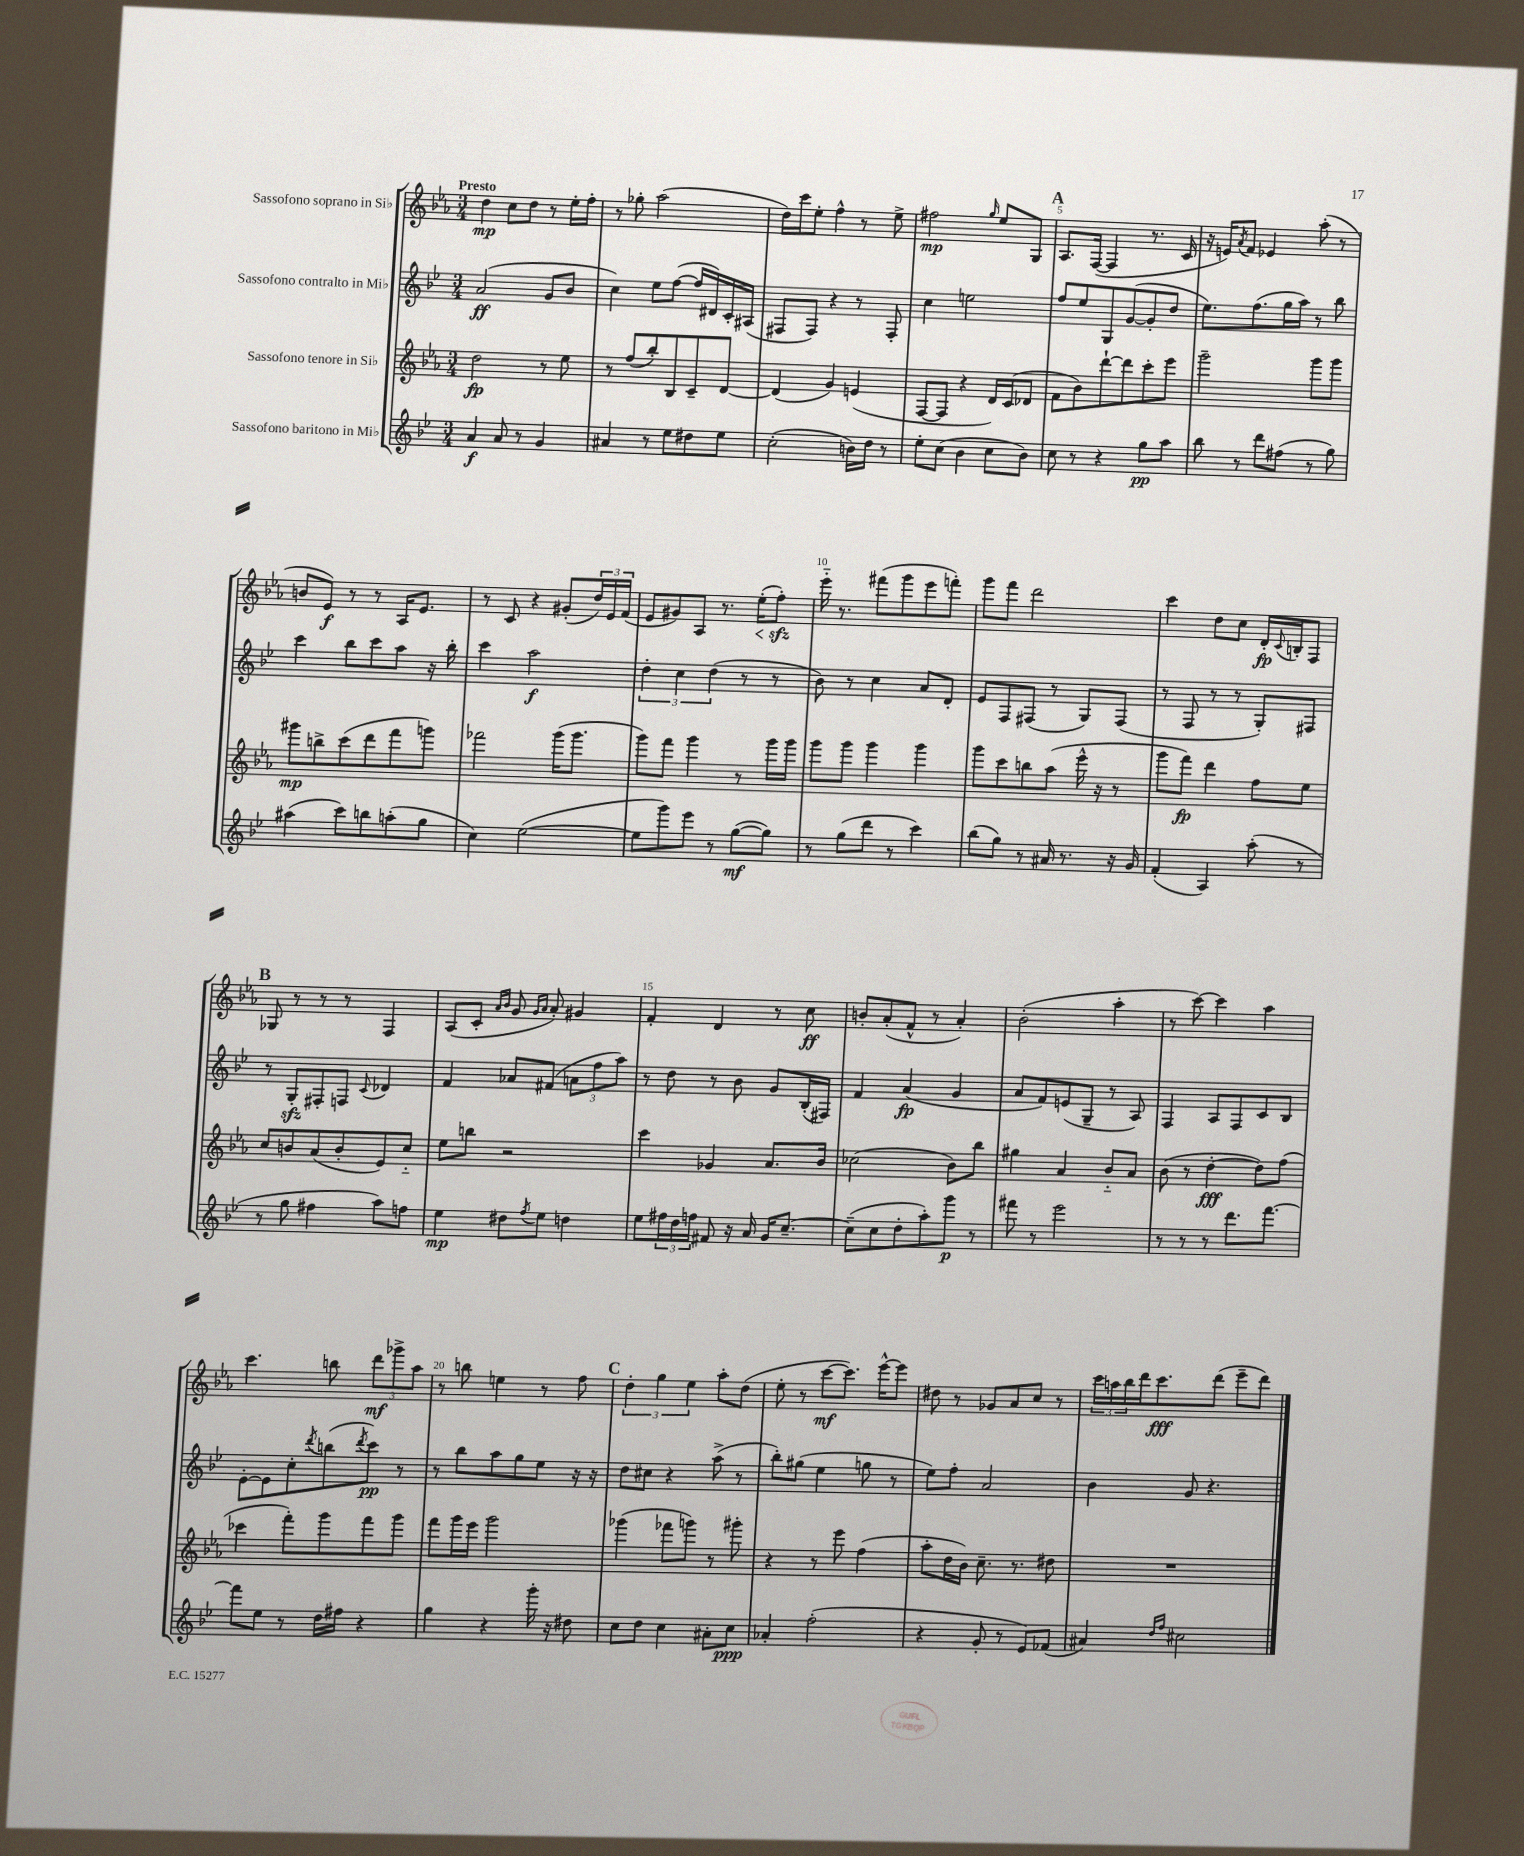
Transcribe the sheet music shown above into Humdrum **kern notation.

**kern	**dynam	**kern	**dynam	**kern	**dynam	**kern	**dynam
*part4	*part4	*part3	*part3	*part2	*part2	*part1	*part1
*staff4	*staff4	*staff3	*staff3	*staff2	*staff2	*staff1	*staff1
*I"Sassofono baritono in Mi♭	*	*I"Sassofono tenore in Si♭	*	*I"Sassofono contralto in Mi♭	*	*I"Sassofono soprano in Si♭	*
*clefG2	*	*clefG2	*	*clefG2	*	*clefG2	*
*k[b-e-]	*	*k[b-e-a-]	*	*k[b-e-]	*	*k[b-e-a-]	*
*M3/4	*	*M3/4	*	*M3/4	*	*M3/4	*
=1	=1	=1	=1	=1	=1	=1	=1
!	!	!	!	!	!	!LO:TX:a:B:t=Presto	!
4a/	f	2dd\	fp	(2a/	ff	4dd\	mp
8a/	.	.	.	.	.	8cc\L	.
8r	.	.	.	.	.	8dd\J	.
4g/	.	8r	.	8g/L	.	8r	.
.	.	8ee-\	.	8b-/J	.	16ee-'\LL	.
.	.	.	.	.	.	16ff'\JJ	.
=2	=2	=2	=2	=2	=2	=2	=2
4a#X/	.	8r	.	4cc\)	.	8r	.
.	.	(8ff/L	.	.	.	8gg-X'\	.
8r	.	8bb-'/)	.	8ee-\L	.	(2aa-\	.
8ee-\L	.	8B-/	.	([8ff\J	.	.	.
8dd#X\	.	8c~/	.	16ff/LL]	.	.	.
.	.	.	.	16d#X/)	.	.	.
8ee-\J	.	[8d/J	.	16c'/	.	.	.
.	.	.	.	(16A#X/JJ	.	.	.
=3	=3	=3	=3	=3	=3	=3	=3
(2cc'\	.	(4d/]	.	8F#X/L	.	16dd\LL)	.
.	.	.	.	.	.	16ccc\J	.
.	.	.	.	8F#/J)	.	8ee-'\J	.
.	.	4g/)	.	4r	.	4ff^^\	.
16bn\LL)	.	(4en/	.	8r	.	8r	.
16dd\JJ	.	.	.	.	.	.	.
8r	.	.	.	8F#'/	.	8ee-^\	.
=4	=4	=4	=4	=4	=4	=4	=4
8ee-'\L	.	[8F/L	.	4cc\	.	2ff#X\	mp
(8cc\J	.	8F/J]	.	.	.	.	.
4b-\	.	4r	.	2een\	.	.	.
.	.	.	.	.	.	16qqgg/	.
8cc\L	.	16d/LL)	.	.	.	8ee-/L	.
.	.	(16c/J	.	.	.	.	.
8b-\J)	.	8d-X/J	.	.	.	8G/J	.
!!LO:REH:place=s1:t=A
=5	=5	=5	=5	=5	=5	=5	=5
8cc\	.	8f\L	.	8ff/L	.	8.A-/L	.
8r	.	8b-\)	.	8ee-/	.	.	.
.	.	.	.	.	.	([16F/Jk	.
4r	.	[8ddd`\	.	8G/	.	4F/]	.
.	.	8ddd\]	.	([8g/	.	.	.
8gg\L	pp	8ccc'\	.	8g'/]	.	8.r	.
8aa\J	.	8eee-\J	.	8dd/J	.	.	.
.	.	.	.	.	.	16c/	.
=6	=6	=6	=6	=6	=6	=6	=6
8bb-\	.	2ggg~\	.	8.ee-\L)	.	16r	.
.	.	.	.	.	.	16en/KL)	.
.	.	.	.	.	.	8qa-/	.
8r	.	.	.	.	.	8f/J	.
.	.	.	.	(8.ff\	.	.	.
8ddd\L	.	.	.	.	.	4e-X/	.
(8ff#X\J	.	.	.	16gg\L	.	.	.
.	.	.	.	16aa\JJ)	.	.	.
8r	.	8ggg\L	.	8r	.	(8aa-'\	.
8gg\)	.	8ggg\J	.	8bb-\	.	8r	.
!!LO:LB:g=z
=7	=7	=7	=7	=7	=7	=7	=7
(4aa#X\	.	8ggg#X\L	mp	4ccc\	.	8bn/L	.
.	.	8bbn^\	.	.	.	8e-/J)	f
8ccc\L)	.	(8ccc\	.	8bb-\L	.	8r	.
8bbn\	.	8ddd\	.	8ccc\	.	8r	.
(8aan'\	.	8fff\	.	8aa\J	.	16A-/KL	.
.	.	.	.	.	.	8.e-/J	.
8gg\J	.	8gggn\J)	.	16r	.	.	.
.	.	.	.	16bb-'\	.	.	.
=8	=8	=8	=8	=8	=8	=8	=8
4cc\)	.	2fff-X\	.	4ccc\	.	8r	.
.	.	.	.	.	.	8c/	.
([2ee-\	.	.	.	2aa\	f	4r	.
.	.	(16ggg\KL	.	.	.	(8g#X'/L	.
.	.	8.ggg\J	.	.	.	.	.
.	.	.	.	.	.	24dd/L)	.
.	.	.	.	.	.	24e-/	.
.	.	.	.	.	.	(24f/JJ	.
=9	=9	=9	=9	=9	=9	=9	=9
8ee-\L]	.	8ggg\L)	.	6dd'\	.	8e-/L	.
8ggg\)	.	8fff\J	.	.	.	8g#X/)	.
.	.	.	.	6cc\	.	.	.
8eee-\J	.	4ggg\	.	.	.	8A-/J	.
.	.	.	.	(6dd\	.	.	.
8r	.	.	.	.	.	8.r	.
([8gg\L	mf	8r	.	8r	.	.	.
!	!	!	!	!	!	!	!LO:HP:b
.	.	.	.	.	.	(16ee-'\KL	<
8gg\J])	.	16ggg\LL	.	8r	.	8ffzz'\J)	.
.	.	16ggg\JJ	.	.	.	.	.
.	.	.	.	.	.	.	[
=10	=10	=10	=10	=10	=10	=10	=10
8r	.	8ggg\L	.	8b-\)	.	16eee-\	.
.	.	.	.	.	.	8.r	.
(8gg\L	.	8ggg\J	.	8r	.	.	.
8ddd\J	.	4ggg\	.	4cc\	.	(8fff#X\L	.
8r	.	.	.	.	.	8ggg\	.
4ccc\)	.	4ggg\	.	8a/L	.	8eee-\	.
.	.	.	.	8d'/J	.	8fffn'\J)	.
=11	=11	=11	=11	=11	=11	=11	=11
(8bb-\L	.	8ggg\L	.	8e-/L	.	8ggg\L	.
8gg\J)	.	8ccc\	.	8F/	.	8fff\J	.
8r	.	8bbn\	.	(8F#X/J	.	2ddd\	.
16a#X/	.	(8aa-\J	.	8r	.	.	.
8.r	.	.	.	.	.	.	.
.	.	16eee-^^\	.	8G/L)	.	.	.
.	.	16r	.	.	.	.	.
16r	.	8r	.	(8F#/J	.	.	.
16g/	.	.	.	.	.	.	.
=12	=12	=12	=12	=12	=12	=12	=12
(4f'/	.	8ggg\L	.	8r	.	4ccc\	.
.	.	8fff\J)	fp	8F/	.	.	.
4A/)	.	4ddd\	.	8r	.	8dd\L	.
.	.	.	.	8r	.	8cc\J	.
(8aa'\	.	8ff\L	.	8G'/L)	.	16d'/LL	fp
.	.	.	.	.	.	8qqc/	.
.	.	.	.	.	.	16Bn'/J	.
8r	.	8ee-\J	.	8F#X/J	.	8F/J	.
!!LO:LB:g=z
!!LO:REH:place=s1:t=B
=13	=13	=13	=13	=13	=13	=13	=13
8r	.	8cc/L	.	8r	.	8G-X/	.
8gg\	.	8bn/	.	8Gzz'/L	.	8r	.
4ff#X\	.	(8a-/	.	8F#X'/	.	8r	.
.	.	8b'/	.	8Fn/J	.	8r	.
.	.	.	.	8qqc/	.	.	.
8aa\L)	.	8e-/)	.	4d-X/	.	4F/	.
8ffn\J	.	8cc/J	.	.	.	.	.
=14	=14	=14	=14	=14	=14	=14	=14
4ee-\	mp	8ee-\L	.	4f/	.	(8A-/L	.
.	.	8bbn\J	.	.	.	8c'/J	.
.	.	.	.	.	.	16qqa-/LL	.
.	.	.	.	.	.	16qqb-/JJ	.
8dd#X\L	.	2r	.	8a-X/L	.	8g/	.
.	.	.	.	.	.	16qqg/LL	.
8qff/	.	.	.	.	.	16qqa-/JJ	.
8ee-\J	.	.	.	(8f#X/J	.	8a-'/)	.
4ddn\	.	.	.	12an\L	.	4g#X/	.
.	.	.	.	12ff\	.	.	.
.	.	.	.	12aa\J)	.	.	.
=15	=15	=15	=15	=15	=15	=15	=15
8ee-\L	.	4ccc\	.	8r	.	4f'/	.
24ff#X\L	.	.	.	8dd\	.	.	.
24dd\	.	.	.	.	.	.	.
24ffn\JJ	.	.	.	.	.	.	.
8f#X/	.	4g-X/	.	8r	.	4d/	.
16r	.	.	.	8b-\	.	.	.
16a/	.	.	.	.	.	.	.
16g/KL	.	8.a-/L	.	8g/L	.	8r	.
[8.cc~/J	.	.	.	.	.	.	.
.	.	.	.	(16B-'/L	.	8cc\	ff
.	.	16b-/Jk	.	16F#X/JJ)	.	.	.
=16	=16	=16	=16	=16	=16	=16	=16
(8cc~\L]	.	(2cc-X\	.	4f/	.	8bn'/L	.
8cc\	.	.	.	.	.	(8a-'/	.
8dd'\	.	.	.	(4a/	fp	8f^^/J	.
8aa'\)	.	.	.	.	.	8r	.
8ggg\J	p	8b-\L)	.	4g/	.	4a-'/)	.
8r	.	8bb-\J	.	.	.	.	.
=17	=17	=17	=17	=17	=17	=17	=17
8fff#X\	.	4gg#X\	.	8a/L	.	(2b-'\	.
8r	.	.	.	8f/)	.	.	.
2eee-\	.	4a-/	.	(8en/	.	.	.
.	.	.	.	8G~/J	.	.	.
.	.	8b-/L	.	8r	.	4aa-'\	.
.	.	8a-/J	.	8A/)	.	.	.
=18	=18	=18	=18	=18	=18	=18	=18
8r	.	(8b-\	.	4F/	.	8r	.
8r	.	8r	.	.	.	[8ccc\)	.
8r	.	[4dd'\	fff	8A/L	.	4ccc\]	.
8.ddd\L	.	.	.	8F/	.	.	.
.	.	8dd\L])	.	8c/	.	4aa-\	.
[8.fff\J	.	.	.	.	.	.	.
.	.	(8ff\J	.	8B-/J	.	.	.
!!LO:LB:g=z
=19	=19	=19	=19	=19	=19	=19	=19
8fff\L]	.	4ccc-X\	.	[8e-'\L	.	4.ccc\	.
8ee-\J	.	.	.	8e-\]	.	.	.
8r	.	8fff'\L)	.	8cc'\	.	.	.
.	.	.	.	8qddd/	.	.	.
16dd\LL	.	8ggg\	.	(8bbn\	.	8bbn\	.
16ff#X\JJ	.	.	.	.	.	.	.
.	.	.	.	8qddd/	.	.	.
4r	.	8fff\	.	8ccc\J)	pp	12ddd\L	mf
.	.	.	.	.	.	12ggg-X^\	.
.	.	8ggg\J	.	8r	.	.	.
.	.	.	.	.	.	12aa-\J	.
=20	=20	=20	=20	=20	=20	=20	=20
4gg\	.	8fff\L	.	8r	.	8r	.
.	.	16ggg\L	.	8bb-\L	.	8bbn\	.
.	.	16eee-\JJ	.	.	.	.	.
4r	.	2ggg\	.	8aa\	.	4een\	.
.	.	.	.	8gg\	.	.	.
16ggg'\	.	.	.	8ee-\J	.	8r	.
16r	.	.	.	.	.	.	.
8dd#X\	.	.	.	16r	.	8ff\	.
.	.	.	.	16r	.	.	.
!!LO:REH:place=s1:t=C
=21	=21	=21	=21	=21	=21	=21	=21
8cc\L	.	(4ggg-X\	.	8dd\L	.	6dd'\	.
8dd\J	.	.	.	8cc#X\J	.	.	.
.	.	.	.	.	.	6gg\	.
4cc\	.	8fff-X\L	.	4r	.	.	.
.	.	.	.	.	.	6ee-\	.
.	.	8gggn\J)	.	.	.	.	.
8a#X'\L	.	8r	.	(8aa^\	.	8aa-'\L	.
8cc\J	ppp	8ggg#X'\	.	8r	.	(8dd\J	.
=22	=22	=22	=22	=22	=22	=22	=22
4a-X'/	.	4r	.	8bb-'\L)	.	8ee-'\	.
.	.	.	.	(8gg#X\J	.	8r	.
(2ff'\	.	8r	.	4ee-\	.	[8ccc\L	mf
.	.	8eee-\	.	.	.	8.ccc\J])	.
.	.	(4ff\	.	8ggn\	.	.	.
.	.	.	.	.	.	[16eee-^^\KL	.
.	.	.	.	8r	.	8eee-\J]	.
=23	=23	=23	=23	=23	=23	=23	=23
4r	.	8aa-'\L	.	8ee-\L)	.	8dd#X\	.
.	.	16dd\L	.	8ff'\J	.	8r	.
.	.	16b-\JJ)	.	.	.	.	.
8g'/	.	8.cc~\	.	2a/	.	8g-X/L	.
8r	.	.	.	.	.	8a-/	.
.	.	8.r	.	.	.	.	.
8e-/L)	.	.	.	.	.	8cc/J	.
(8f-X/J	.	8dd#X\	.	.	.	8r	.
=24	=24	=24	=24	=24	=24	=24	=24
4a#X/)	.	2.r	.	4b-\	.	24ccc\LL	.
.	.	.	.	.	.	24aan\	.
.	.	.	.	.	.	24bb-\	.
.	.	.	.	.	.	16ddd\J	.
.	.	.	.	.	.	8.ccc\	fff
16qqdd/LL	.	.	.	.	.	.	.
16qqff/JJ	.	.	.	.	.	.	.
2cc#X\	.	.	.	8g/	.	.	.
.	.	.	.	4.r	.	(8ddd\J	.
.	.	.	.	.	.	8eee-~\L	.
.	.	.	.	.	.	8ddd\J)	.
==	==	==	==	==	==	==	==
*-	*-	*-	*-	*-	*-	*-	*-
